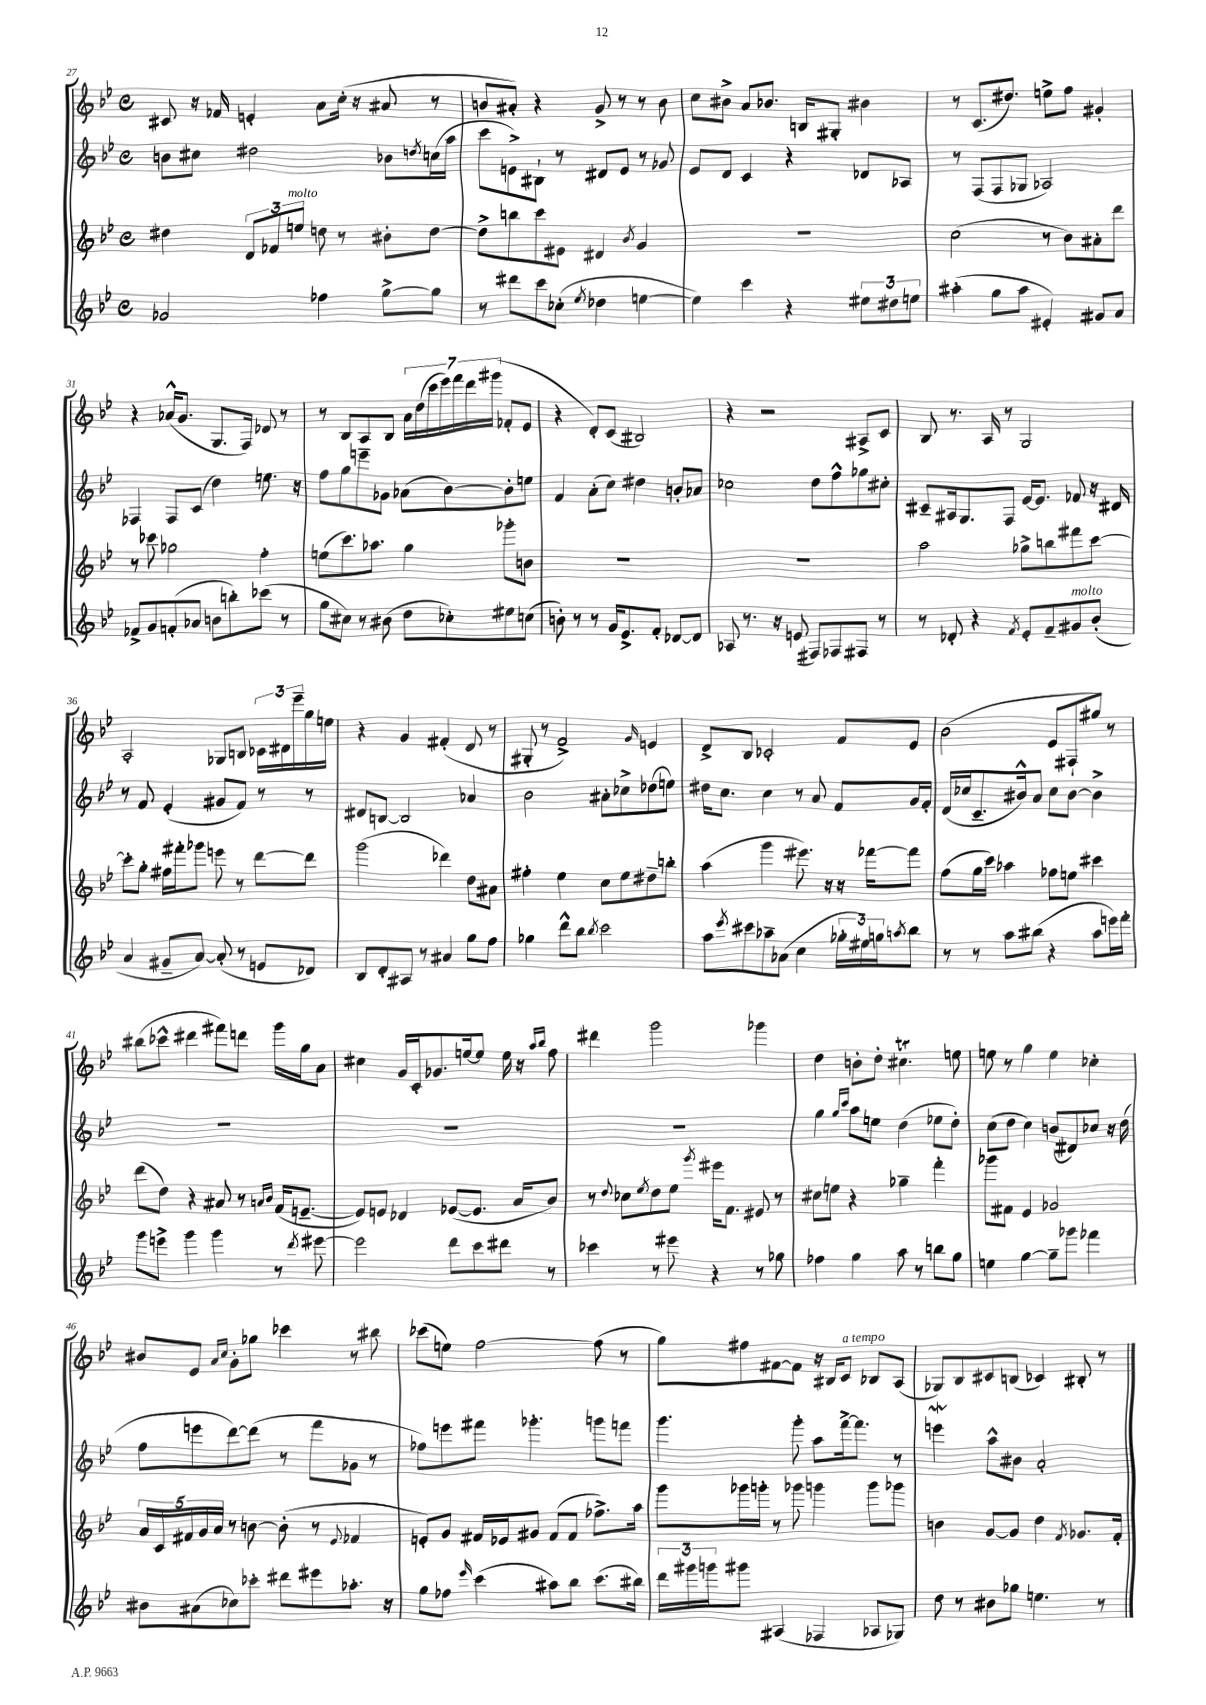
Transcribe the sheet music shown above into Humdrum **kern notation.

**kern	**kern	**kern	**kern
*staff4	*staff3	*staff2	*staff1
*clefG2	*clefG2	*clefG2	*clefG2
*k[b-e-]	*k[b-e-]	*k[b-e-]	*k[b-e-]
*M4/4	*M4/4	*M4/4	*M4/4
*met(c)	*met(c)	*met(c)	*met(c)
2g-	4dd#	8b	8c#
.	.	8cc#	16r
.	.	.	16f-
.	12d	2dd#	4e'
.	12f-	.	.
.	12ee	.	.
4ff-	8dd	.	8a
.	8r	.	(16cc'
.	.	.	16r
[8gg^	8b#'	8b-	8a#
.	.	8qdd	.
8gg]	[8dd	(16cc	8r
.	.	16aa	.
=	=	=	=
8r	8dd^]	8ccc	8b
8ddd#	8bb	8e^)	8a#')
8ccc	8ccc	8B#`	4r
(8cc-'	8e#	8r	.
8qee-	.	.	.
4dd-	4d#	8d#	8g^
.	.	8e	8r
.	8qb-	.	.
[4ee	4g	8r	8r
.	.	8g-	8b
=	=	=	=
4ee])	1r	8e-	8cc
.	.	8d	8b#^
4ccc	.	4c	8a
.	.	.	8.b-
4r	.	4r	.
.	.	.	16B
.	.	.	8G#'
12ee#	.	8d-	4b#
12dd#	.	.	.
.	.	8A-	.
12ee	.	.	.
=	=	=	=
(4aa#'	(2cc	8r	8r
.	.	(8F	(8.c
8gg	.	8F	.
.	.	.	8.dd#)
8aa#	.	8G-	.
4e#')	8r	2A-)	8ee^
.	8b-)	.	8ff
8g#	8a#'	.	4g#'
8a	8ddd	.	.
=	=	=	=
8f-^	8r	4F-	4r
8g	8ccc-	.	.
(8f'	2gg-	8F-	(16a-^^
.	.	.	8.g
8a-	.	(8c	.
8b	.	4dd)	8.G
8bb')	.	.	.
.	.	.	16F)
(8ccc-	4ff'	8.ee	8d-
8r	.	.	8r
.	.	16r	.
=	=	=	=
8gg	(8ee	8ff	8r
8cc#)	8.ccc)	8gg	8B-
8r	.	8eee~	8A
.	8.aa-	.	.
(8b#	.	8g-	8B-
8dd	4gg	(8a-	28a
.	.	.	(28dd
.	.	.	28ccc
.	.	.	28eee-)
8cc-')	.	[8b-)	.
.	.	.	28fff
.	.	.	28ddd
.	.	.	(28ggg#
8ee#	8ggg-'	8b-']	8f-'
(8cc	8b	8ee	8e-
=	=	=	=
8b')	1r	4f	4r
8r	.	.	.
8r	.	(8a'	8d')
16g	.	8cc)	(8c
8.e-^	.	.	.
.	.	4dd#	2B#)
8f'	.	.	.
[8d-	.	8b'	.
8d-]	.	8a-	.
=	=	=	=
8A-	1r	2cc-	4r
8.r	.	.	.
.	.	.	2r
16r	.	.	.
(8e	.	.	.
8F#)	.	8dd	.
8F-	.	8ff^^	.
8F#	.	8gg-	8A#^
8r	.	8cc#'	8c
=	=	=	=
8r	2aa	8c#~	8B-
8d-'	.	16A#	8.r
.	.	8.G	.
4r	.	.	.
.	.	.	16A
.	.	8F	8r
8qf	.	.	.
8e-'	8gg-^	[16e-	2G
.	.	8.e-]	.
8f~	8bb	.	.
8g#	8fff#	8f-	.
(8b-'	[8ccc	16r	.
.	.	16d#	.
=	=	=	=
4a	8ccc']	8r	2A'
.	8gg'	8f	.
8g#~	16ff#	(4e-'	.
.	16fff#'	.	.
[8a)	8ggg-	.	.
(8a']	8eee	8g#	8G-
8r	8r	8f)	8B
8e	[8ddd	8r	24c-
.	.	.	24d#
.	.	.	24eee-~
8d-)	8ddd]	8r	16gg
.	.	.	16ee
=	=	=	=
8B-	(2ggg	8d#	4r
8d'	.	[8B	.
8A#	.	2B]	4g
8r	.	.	.
4a#	4ddd-)	.	(4f#'
8gg	8dd	4a-	8d
8ff	8a#	.	8r
=	=	=	=
4gg-	4ff#'	2b-	8G#'
.	.	.	8r
8ddd^^	4ee-	.	2f^)
8bb-	.	.	.
8qbb-	.	.	.
2ccc	8cc	8a#'	.
.	8ee-	8cc-^	.
.	.	.	16qqg
.	8dd#~	(8dd-	4e
.	8bb'	8ee)	.
=	=	=	=
8aa	(4aa	16dd#	8d^
.	.	8.cc	.
8qeee-	.	.	.
8ccc#	.	.	8B-
8aa-~	4ggg	4cc	2c-'
(8a-	.	.	.
4cc	8.eee#)	8r	.
.	.	8a	.
.	16r	.	.
24gg-'	16r	8f	8f
24ee#)	.	.	.
.	[16fff-	.	.
24gg	.	.	.
8qaa	.	.	.
8bb-	8fff-]	16g	8e-
.	.	16f'	.
=	=	=	=
8r	(8ff	(16d	(2b-
.	.	16cc-	.
8r	16gg	8.c~	.
.	16ccc)	.	.
8aa	4aa-	.	.
.	.	16b#^^)	.
(8bb#	.	8a	.
4r	8ff-	8cc-	8e-
.	8ee	[8b#	8F#`
8aa	4ccc#	4b#^]	8gg#)
16eee)	.	.	8r
16fff'	.	.	.
=	=	=	=
8ggg	(8ddd	1r	(8bb#
8eee^	8dd)	.	8ccc-^^
4ggg	4r	.	4ddd#
4ggg	8a#	.	8fff#)
.	8r	.	8ddd
.	16qqa	.	.
.	16qqb-	.	.
8r	(16f	.	16ggg
.	[8.e~	.	16gg
8qddd	.	.	.
[8eee#	.	.	8a
=	=	=	=
2eee#]	8e])	1r	4cc#
.	8e	.	.
.	4d-	.	16g
.	.	.	16c'
.	.	.	8.g-
8ddd	([8e-	.	.
.	.	.	[16ee
8ccc	8.e-]	.	8ee]
8ddd#	.	.	16ee
.	16a	.	16r
.	.	.	16qqaa
.	.	.	16qqbb-
8r	8b-)	.	8ff
=	=	=	=
4ccc-	8r	1r	4ddd#
.	8qqdd	.	.
.	8cc-	.	.
.	8qee-	.	.
8r	8dd	.	2ggg
8eee#	8ee-	.	.
.	8qggg	.	.
4r	16eee#	.	.
.	8.f	.	.
8r	8e#	.	4ggg-
8gg-	8r	.	.
=	=	=	=
4ff-	8cc#	4gg	4dd
.	8ee	.	.
.	.	16qqgg	.
.	.	16qqccc	.
4gg	4r	8aa	8b'
.	.	8ee	8dd'
8aa	4gg-~	(4dd	4.cc#
8r	.	.	.
8bb	4fff'	8ee-	.
8gg	.	8dd')	8ee
=	=	=	=
4ee	8ggg-	(8cc	8ee
.	8f#	8dd	8r
[4gg	4e-	4cc)	4gg
8gg~]	2g-	(8b	4ee
8ggg-	.	8d#)	.
4fff-	.	8cc-	4cc-'
.	.	16r	.
.	.	(16dd	.
=	=	=	=
8b#	20a	8ff	8b#
.	20c	.	.
.	20f#	.	.
(8a#	.	8eee	8e-
.	20g	.	.
.	20a	.	.
.	.	.	16qqa
.	.	.	16qqcc
8cc-)	8r	[8ddd)	8g'
8ccc-'	[8b	(8ddd]	8gg-
8ddd#	(8b']	8r	4ccc-
8eee#	8r	8fff	.
.	8qqe-	.	.
8.aa-'	4f-	8g-	8r
.	.	8r	8bb#
16r	.	.	.
=	=	=	=
8gg	8e')	8ff-)	(8ccc-
8ff-	8g	8eee	8ee)
16qqeee-	.	.	.
(4ccc	16f#	8fff#	[2ff
.	16e-	.	.
.	8g#	4.ggg-'	.
8aa#)	(8f#	.	.
8bb-	8f#	.	.
(8.ccc	8.ff-^)	8ggg	(8ff]
.	.	8fff	8r
16bb#)	16aa	.	.
=	=	=	=
24ddd	8ggg	4.ggg	8gg)
24ggg#	.	.	.
24ggg	.	.	.
8ggg#	16ggg-	.	8ff#
.	16ggg'	.	.
(4A#	8r	.	[8f#
.	8ggg-	8ggg'	8f#]
4F-	4ggg	8aa	16r
.	.	.	16B#
.	.	[16fff^	8c
.	.	8.fff]	.
8A-	8ggg	.	8B-
8G-)	8ggg-	8r	(8A
=	=	=	=
8dd	4b	4eee	8G-)
8r	.	.	8B-
8b#	[8g	8aa^^	8c#
8gg-	8g]	8b#	(8B
4.ee	4dd	2a'	4c-)
.	8qf	.	.
.	8.g-	.	8B#'
8r	.	.	8r
.	16f'	.	.
==	==	==	==
*-	*-	*-	*-
